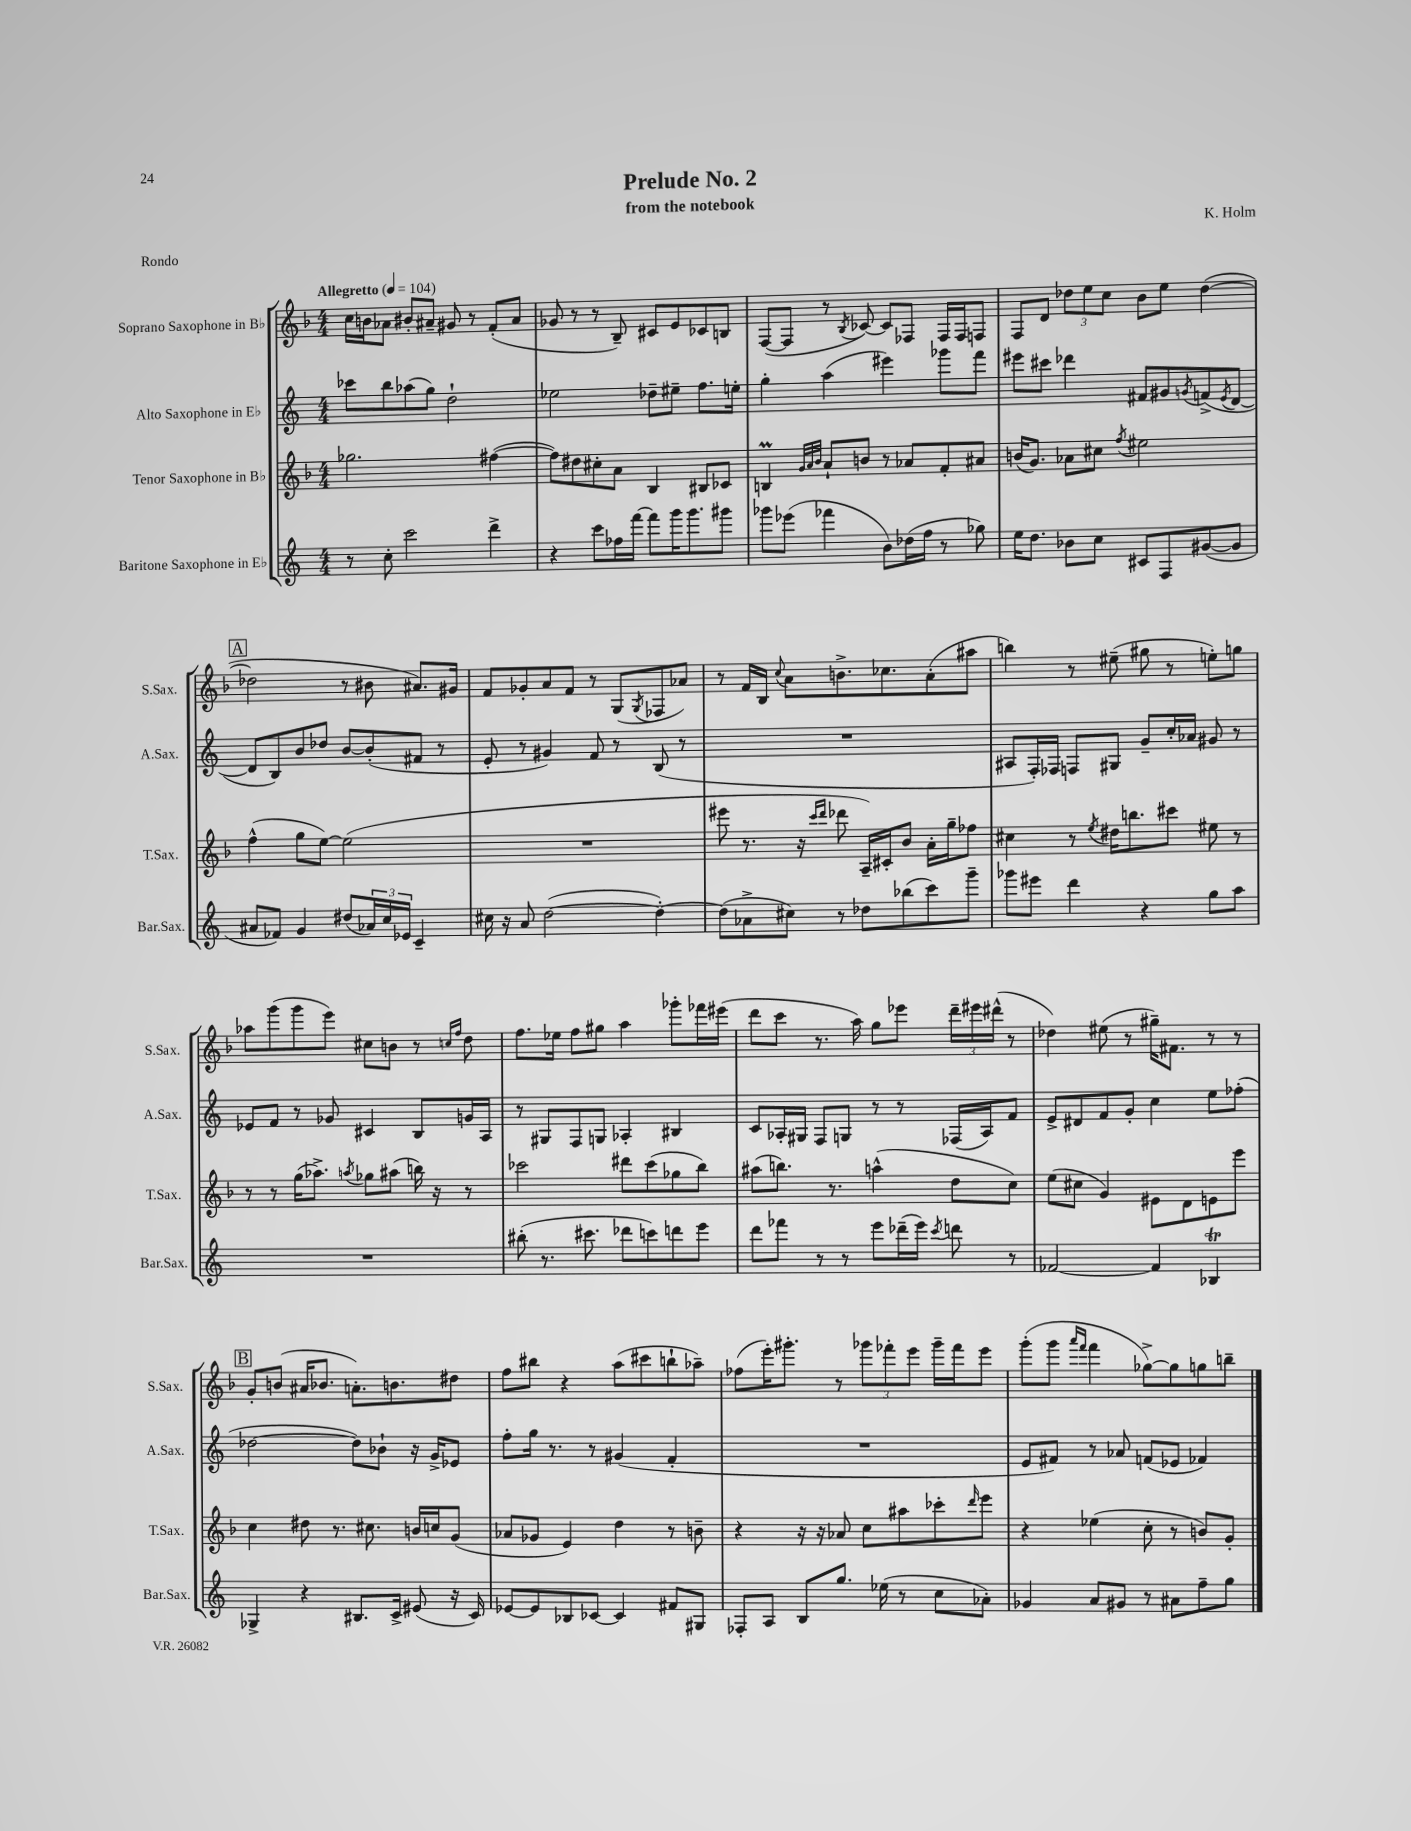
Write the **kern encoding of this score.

**kern	**kern	**kern	**kern
*staff4	*staff3	*staff2	*staff1
*clefG2	*clefG2	*clefG2	*clefG2
*k[]	*k[b-]	*k[]	*k[b-]
*M4/4	*M4/4	*M4/4	*M4/4
*MM104	*MM104	*MM104	*MM104
8r	2.gg-	8ccc-	16cc
.	.	.	16b
8cc'	.	8bb	8a-
2ccc	.	(8aa-	8b#'
.	.	8gg)	8a#~
.	.	2dd`	8g#
.	.	.	8r
4ddd^	([4ff#	.	(8f'
.	.	.	8a#
=	=	=	=
4r	8ff#])	2ee-	8g-
.	8dd#	.	8r
8ccc	8cc#'	.	8r
16ff-	8a	.	8B-~)
[16fff	.	.	.
8fff]	4B-	8dd-~	8c#
16ggg	.	8ee#~	8e
8.ggg	.	.	.
.	8B#	8.ff	8c-
8ggg#	8c-	.	8B
.	.	16ee'	.
=	=	=	=
8ggg-	4B	4gg'	([8F
(8eee-	.	.	8F]
.	32qqg	.	.
.	32qqa	.	.
.	32qqb-	.	.
4fff-	8a`	(4aa	8r
.	.	.	8qB-
.	8b	.	[8c-)
8b)	8r	4eee#)	8c-]
(16dd-	8a-	.	8F-
16ff	.	.	.
8r	8f'	8ggg-	16F-
.	.	.	16F-
8gg-)	8a#	8fff	8F
=	=	=	=
16ee	(16b	8eee#	8F
8.dd	8.g)	.	.
.	.	8ccc#	8d
8b-	8a-	4ddd-	12dd-
.	.	.	12ee
8cc	8cc#	.	.
.	.	.	12cc
.	8qff	.	.
8c#	2ee#	8f#	8b-
8F	.	8g#	8ee
.	.	8qg	.
([8g#	.	(8f^	([4dd-
.	.	8qe	.
8g#]	.	[8d	.
=	=	=	=
8a#	(4ff^^	8d]	2dd-]
8f-)	.	8B)	.
4g	8gg	8b	.
.	[8ee)	8dd-	.
(8dd#	(2ee]	[8b	8r
24a-)	.	(8b']	8b#
24cc	.	.	.
24e-	.	.	.
4c~	.	8f#	8.a#)
.	.	8r	.
.	.	.	16g#
=	=	=	=
16cc#	1r	8e'	8f
16r	.	.	.
8a	.	8r	8g-'
([2dd	.	4g#)	8a
.	.	.	8f
.	.	8f	8r
.	.	8r	(8G
.	.	.	8qG
4dd'_)	.	(8B	8F-
.	.	8r	8a-)
=	=	=	=
(8dd]	8eee#	1r	8r
8a-^	8.r	.	16f
.	.	.	16B-
.	.	.	8qqcc
8cc#)	.	.	8a
.	16r	.	.
.	16qqccc	.	.
.	16qqddd	.	.
8r	8ddd-	.	8.b^
8dd-	16A~)	.	.
.	16c#'	.	8.cc-
(8bb-	8b-	.	.
8ccc)	16a'	.	(8a'
.	16gg~	.	.
8ggg~	8ff-	.	8aa#
=	=	=	=
8ggg-	4cc#	8A#	4bb)
8eee#	.	16F')	.
.	.	16F-	.
4ddd	8r	8F	8r
.	8qee	.	.
.	16dd#	8G#	(8ee#~
.	8.bb	.	.
4r	.	8g~	8gg#
.	8ccc#	16cc'	8r
.	.	16a-	.
8gg	8ee#	8g#	8ee')
8aa	8r	8r	8gg
=	=	=	=
1r	8r	8e-	8aa-
.	8r	8f	(8ggg
.	(16gg	8r	8ggg
.	8.aa-^)	.	.
.	.	8g-	8eee)
.	8qaa	.	.
.	8gg-	4c#	8cc#
.	(8aa#	.	8b
.	16bb)	8B	8r
.	16r	.	.
.	.	.	16qqcc
.	.	.	16qqff
.	8r	16g	8dd
.	.	16A	.
=	=	=	=
(8bb#'	2ccc-	8r	8.ff
8.r	.	8G#	.
.	.	.	16ee-
.	.	8F	8ff
8.ccc#	.	.	.
.	.	8G	8gg#
8ddd-	8ddd#	4A-'	4aa
8ccc)	(8ccc-	.	.
8ddd	8gg-	4B#	8ggg-'
8eee	8bb-)	.	16fff-
.	.	.	(16eee#
=	=	=	=
8ddd	(8aa#	8c	8ddd
8fff-	8.bb)	16A-'	8ccc
.	.	16G#	.
8r	.	8F	8.r
.	8.r	.	.
8r	.	8G	.
.	.	.	16aa)
8eee	(4aa^^	8r	8gg
(16ddd-~	.	8r	8eee-
16eee)	.	.	.
8qccc	.	.	.
8ddd	8dd	(16F-	24ddd~
.	.	.	24eee#
.	.	16A-)	.
.	.	.	(24ddd#^^
8r	8cc)	8f	8r
=	=	=	=
[2f-	(8ee	8e^	4dd-)
.	8cc#	8d#	.
.	4g)	8f	(8ee#
.	.	8g'	8r
4f-]	8e#	4cc	16gg#~)
.	.	.	8.f#
.	8d	.	.
4B-	8e	8ee	8r
.	8eee	(8ff-'	8r
=	=	=	=
4G-^	4cc	[2dd-	8g'
.	.	.	(8b
4r	8dd#	.	16a#
.	.	.	8.b-
.	8.r	.	.
8.B#	.	8dd-])	8.a')
.	8.cc#	.	.
.	.	8b-`	.
16c^	.	.	8.b
(8e#	16b	16r	.
.	16cc	16g^	.
16r	(8g	8e-	8dd#
16c)	.	.	.
=	=	=	=
[8e-	8a-	8ff'	8ff
8e-]	8g-	16gg	8bb#
.	.	8.r	.
8B-	4e)	.	4r
[8c-	.	8r	.
4c-]	4dd	(4g#	(8aa
.	.	.	8ccc#
8f#	8r	4f'	8bb`
8G#	8b~	.	8aa-~)
=	=	=	=
8F-'	4r	1r	(8ff-
8A	.	.	16eee')
.	.	.	8.ggg#'
8B	16r	.	.
.	16r	.	.
8.gg	8a-	.	8r
.	8cc	.	12ggg-
(16ee-	.	.	.
.	.	.	12fff-'
8r	8aa#	.	.
.	.	.	12eee
8cc	8ccc-'	.	16ggg-~
.	.	.	16fff-
.	16qqddd	.	.
8a-')	8eee	.	8eee
=	=	=	=
4g-	4r	8e	(8ggg'
.	.	8f#)	8ggg
.	.	.	16qqaaa
.	.	.	16qqfff
8a	(4ee-	8r	4fff
8g#	.	8a-	.
8r	8cc'	(8f	[8gg-^)
8a#	8r	8e-	8gg-]
8ff~	8b)	4f-)	8gg
8gg	8g'	.	8bb~
==	==	==	==
*-	*-	*-	*-
